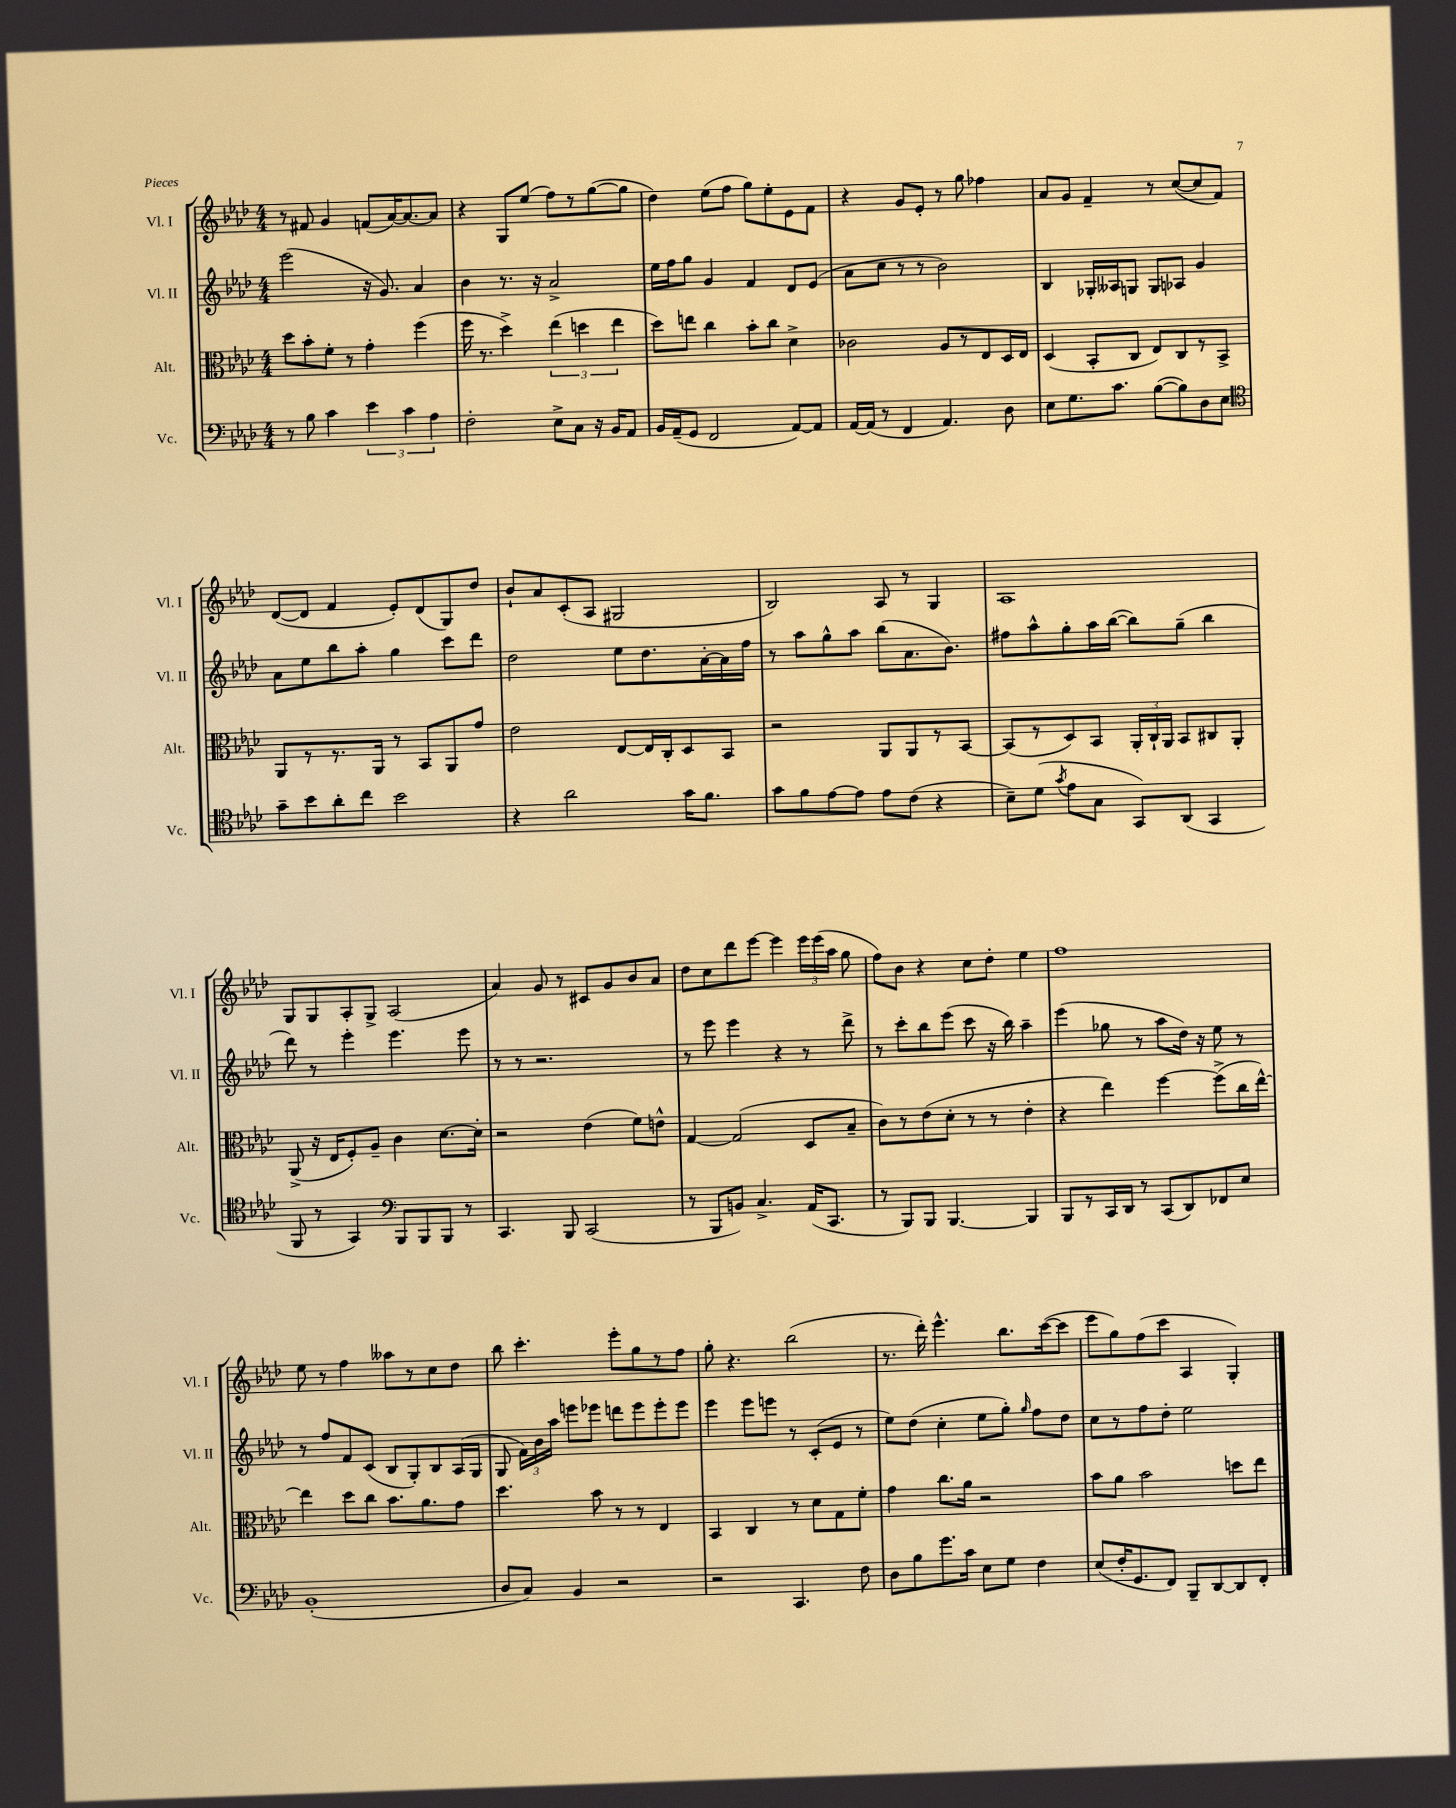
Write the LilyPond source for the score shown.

<<
\new StaffGroup <<
\new Staff = "s0" \with { instrumentName = "Vl. I" shortInstrumentName = "Vl. I" } {
    \clef treble \key aes \major \numericTimeSignature \time 4/4
    \autoBeamOff r8 fis'8 g'4 f'8[( aes'16~) aes'8.~ aes'8] |
    r4 g8[ ees''8]( f''8[) r8 g''8~( g''8] |
    des''4) ees''8[( f''8] g''8[) ees''8-. ees'8 f'8] |
    r4 g'8[ ees'8]-. r8 g''8 fes''4 |
    aes'8[ g'8] f'4-- r8 c''8[~( c''8 f'8]) |
    des'8[~( des'8] f'4 ees'8[-.) des'8( g8) des''8] |
    bes'8[-! aes'8 c'8-.( aes8] gis2 |
    bes2) aes8 r8 g4 |
    aes1 |
    g8[ g8 aes8-. g8]-> aes2( |
    aes'4) g'8 r8 cis'8[ g'8 bes'8 aes'8] |
    des''8[ c''8 des'''8 ees'''8]~ ees'''4 \tuplet 3/2 { ees'''16[ ees'''16( aes''16] } g''8 |
    f''8[) bes'8] r4 c''8[ des''8]-. ees''4 |
    f''1 |
    ees''8 r8 f''4 aeses''8[ r8 c''8 des''8] |
    bes''8 c'''4.-. ees'''8[-. g''8 r8 f''8] |
    g''8-. r4. bes''2( |
    r8. des'''16-.) ees'''4.-^ bes''8.[ c'''16~( c'''8] |
    ees'''8[ g''8) f''8( c'''8] aes4 g4-.) \bar "|." |
}
\new Staff = "s1" \with { instrumentName = "Vl. II" shortInstrumentName = "Vl. II" } {
    \clef treble \key aes \major \numericTimeSignature \time 4/4
    \autoBeamOff ees'''2( r16 g'8.) aes'4 |
    bes'4 r8. r16 aes'2-> |
    ees''16[ f''16 g''8] g'4 f'4 des'8[ ees'8]( |
    aes'8[ c''8] r8 r8 bes'2) |
    bes4 ges16[-. aeses16 g8] g8[ aes8] g'4 |
    aes'8[ ees''8 bes''8 aes''8]-. g''4 c'''8[ des'''8] |
    des''2 ees''8[ des''8. aes'16~-. aes'16 f''16] |
    r8 aes''8[ g''8-^ aes''8] bes''8[( aes'8. bes'8.]) |
    fis''8[ aes''8-^ g''8-. aes''16 bes''16]~( bes''8[) g''8]--( bes''4 |
    des'''8) r8 ees'''4-. ees'''4. ees'''8 |
    r8 r8 r2. |
    r8 ees'''8 ees'''4 r4 r8 des'''8-> |
    r8 c'''8[-. bes''8 ees'''8]( c'''8 r16 bes''16) aes''4-- |
    ees'''4( ges''8 r8 aes''8[ des''16]) r16 ees''8 r8 |
    r8 f''8[ f'8 c'8]( bes8[ g8-.) bes8 aes16( g16] |
    g8 \tuplet 3/2 { f'16[) bes'16 aes''16] } e'''8[ ees'''8] d'''8[ ees'''8 ees'''8-. ees'''8] |
    ees'''4 ees'''8[ e'''8] r8 c'8[-.( ees'8] r8 |
    ees''8[) des''8]( c''4-. ees''8[ g''8]-.) \grace { g''16 } f''8[ des''8] |
    c''8[ r8 f''8 des''8]-. ees''2 \bar "|." |
}
\new Staff = "s2" \with { instrumentName = "Alt." shortInstrumentName = "Alt." } {
    \clef alto \key aes \major \numericTimeSignature \time 4/4
    \autoBeamOff des''8[ bes'8-. f'8]-. r8 g'4-. f''4( |
    f''16 r8. des''4->) \tuplet 3/2 { ees''4( d''4 ees''4 } |
    des''8[) e''8] c''4 bes'8[-. c''8] des'4-> |
    ces'2 aes8[ r8 ees8 des16 ees16] |
    des4( bes,8[-. c8] ees8[) c8 r8 bes,8]-> |
    aes,8[ r8 r8. aes,16] r8 bes,8[ aes,8 g'8] |
    ees'2 ees8[~ ees16 c16-. des8 bes,8] |
    r2 aes,8[ aes,8 r8 bes,8]~ |
    bes,8[( r8 des8) bes,8] \tuplet 3/2 { aes,16[-. c16-! aes,16] } bes,8[ cis8 aes,8]-. |
    aes,8->( r16 ees16[ f8-.) aes8]-- c'4 des'8.[~ des'16]-. |
    r2 ees'4( f'8[) e'8]-^ |
    g4~ g2( des8[ bes8]-- |
    c'8[) r8 ees'8( des'8]-. r8 r8 ees'4-. |
    r4 ees''4) f''4~ f''8[->( c''16 ees''16]~-^) |
    ees''4 des''8[ c''8] bes'8.[ aes'8. g'8] |
    des''4. bes'8 r8 r8 ees4 |
    bes,4 c4 r8 des'8[ g8 f'8]-. |
    g'4 c''8.[ aes'16] r2 |
    bes'8[ aes'8] bes'2 d''8[ ees''8] \bar "|." |
}
\new Staff = "s3" \with { instrumentName = "Vc." shortInstrumentName = "Vc." } {
    \clef bass \key aes \major \numericTimeSignature \time 4/4
    \autoBeamOff r8 bes8 c'4 \tuplet 3/2 { ees'4 c'4 aes4 } |
    f2-. ees8[-> c8] r16 bes,16[ aes,8] |
    bes,16[ aes,16--( g,8] f,2 aes,8[~) aes,8] |
    aes,16[~ aes,16]( r8 f,4 aes,4.) des8 |
    ees8[ g8. c'8.] bes8[~( bes8) des8 ees8] |
    \clef tenor g'8[-- bes'8 aes'8-. c''8] bes'2 |
    r4 aes'2 g'16[ f'8.] |
    g'8[ f'8 ees'8~ ees'8] ees'8[ c'8]( r4 |
    bes8[--) des'8]( \acciaccatura { g'8 } ees'8[ g8] g,8[) aes,8]( g,4 |
    f,8 r8 g,4) \clef bass bes,,8[ bes,,8 bes,,8] r8 |
    c,4. bes,,8 c,2( |
    r8 bes,,8[ b,8]) c4.-> aes,16[( c,8.] |
    r8 bes,,8[) bes,,8] bes,,4.~ bes,,4 |
    bes,,8[ r8 c,16 des,16] r8 c,8[( des,8) fes,8 ees8] |
    bes,1-.( |
    des8[ c8]) bes,4 r2 |
    r2 c,4. f8 |
    des8[ bes8 g'8. c'16] ees8[ g8] f4 |
    ees8[( f16-. g,8. f,8]) bes,,8[-- des,8~ des,8 f,8]-. \bar "|." |
}
>>
>>
\layout { \context { \Score \remove "Bar_number_engraver" } }
